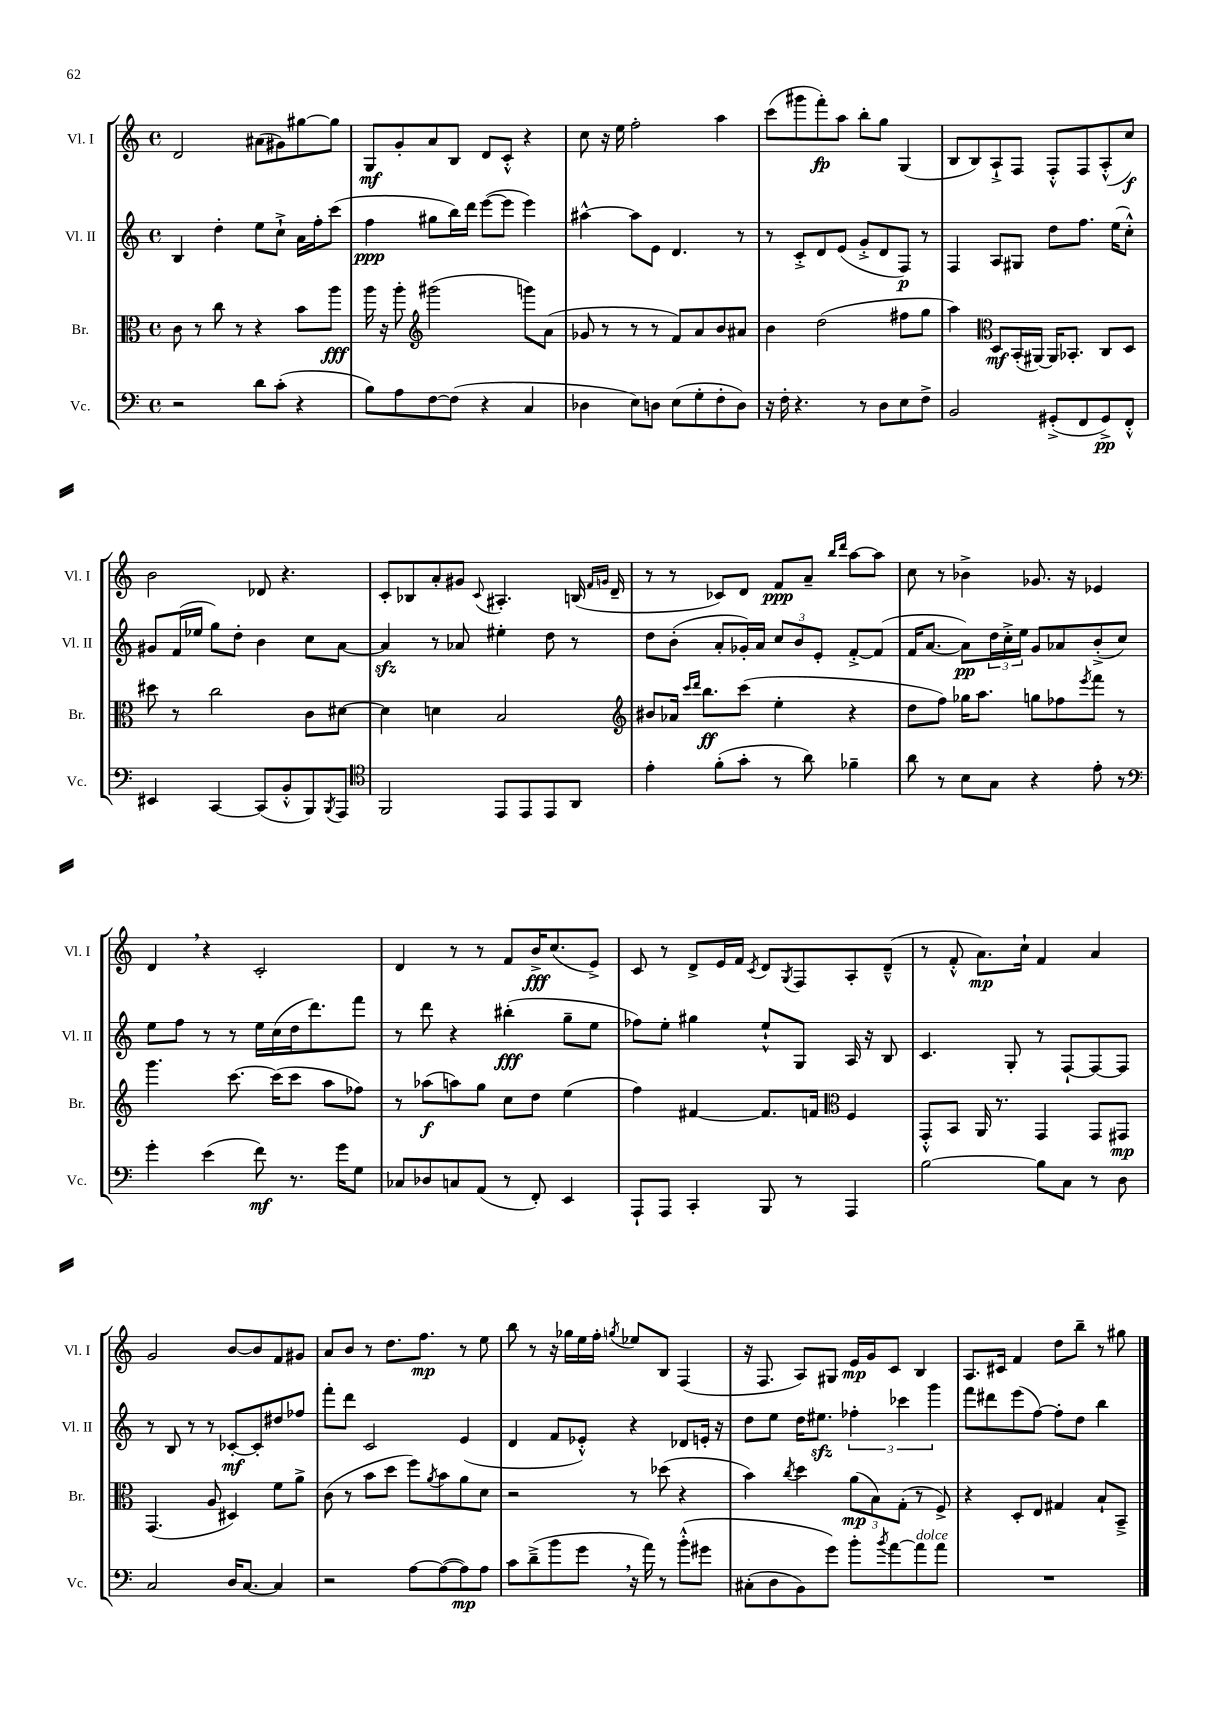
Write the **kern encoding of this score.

**kern	**kern	**kern	**kern
*staff4	*staff3	*staff2	*staff1
*clefF4	*clefC3	*clefG2	*clefG2
*k[]	*k[]	*k[]	*k[]
*M4/4	*M4/4	*M4/4	*M4/4
*met(c)	*met(c)	*met(c)	*met(c)
2r	8c	4B	2d
.	8r	.	.
.	8cc	4dd'	.
.	8r	.	.
8d	4r	8ee	(8a#
(8c'	.	8cc`^	8g#)
4r	8b	16a	[8gg#
.	.	16ff'	.
.	8aa	(8ccc	8gg#]
=	=	=	=
8B)	16aa	4ff	8G
.	16r	.	.
8A	8aa'	.	8g'
*	*clefG2	*	*
[8F	(2ggg#	8gg#	8a
(8F]	.	16bb)	8B
.	.	16ddd	.
4r	.	([8eee	8d
.	.	8eee]	8c'^^
4C	8ggg)	4eee)	4r
.	(8a	.	.
=	=	=	=
4D-	8g-	[4aa#^^	8cc
.	8r	.	16r
.	.	.	16ee
8E)	8r	8aa#]	2ff'
8D	8r	8e	.
(8E	8f)	4.d	.
8G'	8a	.	.
8F'	8b	.	4aa
8D)	8a#	8r	.
=	=	=	=
16r	4b	8r	(8ccc
16F'	.	.	.
4.r	.	8c'^	8ggg#
.	(2dd	8d	8fff')
.	.	(8e	8aa
8r	.	8g'^	8bb'
8D	.	8d	8gg
8E	8ff#	8F)	(4G
8F^	8gg	8r	.
=	=	=	=
2BB	4aa)	4F	8B
.	.	.	8B)
*	*clefC3	*	*
.	8D	8A	8A`^
.	(16BB'	8G#	8F
.	[16AA#)	.	.
(8GG#'^	16AA#]	8dd	8F'^^
.	8.BB-'	.	.
8FF	.	8.ff	8F
8GG#^)	8C	.	(8A'^^
.	.	(16ee	.
8FF'^^	8D	8cc'^^)	8cc)
=	=	=	=
4EE#	8dd#	8g#	2b
.	8r	(16f	.
.	.	16ee-	.
[4CC	2cc	8gg)	.
.	.	8dd'	.
(8CC]	.	4b	8d-
8BB'^^	.	.	4.r
8BBB)	8c	8cc	.
8qBBB	.	.	.
8AAA	[8d#	[8a	.
=	=	=	=
*clefC4	*	*	*
2FF	4d#]	4a]	8c'
.	.	.	8B-
.	4d	8r	8a'
.	.	8a-	8g#
.	.	.	8qqc
8EE	2B	4ee#'	4.A#'
8EE	.	.	.
8EE	.	8dd	.
8AA	.	8r	(16B
.	.	.	16qqf
.	.	.	16qqg
.	.	.	16d~
=	=	=	=
*	*clefG2	*	*
4e'	8b#	8dd	8r
.	16a-	(8b'	8r
.	16qqccc	.	.
.	16qqddd	.	.
.	8.bb	.	.
(8f'	.	8a'	8c-)
8g'	(8ccc	16g-')	8d
.	.	16a	.
8r	4ee'	12cc	8f
.	.	12b	.
8a)	.	.	8a~
.	.	12e'	.
.	.	.	16qqbb
.	.	.	16qqddd
4f-~	4r	[8f'^	[8aa
.	.	(8f]	8aa]
=	=	=	=
8a	8dd	16f	8cc
.	.	[8.a	.
8r	8ff)	.	8r
8B	16gg-	8a])	4b-^
.	8.aa	.	.
8G	.	24dd	.
.	.	24cc'^	.
.	.	24ee	.
4r	8gg	8g	8.g-
.	8ff-	8a-	.
.	.	.	16r
.	8qeee	.	.
8e'	8fff	(8b'^	4e-
8r	8r	8cc)	.
=	=	=	=
*clefF4	*	*	*
4g'	4.ggg	8ee	4d
.	.	8ff	.
(4e	.	8r	4r
.	[8.ccc	8r	.
8f)	.	16ee	2c'
.	(16ccc]	(16cc	.
8.r	8ccc	16dd	.
.	.	8.ddd)	.
.	8aa	.	.
16g	.	.	.
8G	8ff-)	8fff	.
=	=	=	=
8C-	8r	8r	4d
8D-	(8aa-	8ddd	.
8C	8aa)	4r	8r
(8AA	8gg	.	8r
8r	8cc	(4bb#'	8f
8FF')	8dd	.	16b^
.	.	.	(8.cc
4EE	(4ee	8gg~	.
.	.	8ee	8e^)
=	=	=	=
8AAA`	4ff)	8ff-)	8c
8AAA	.	8ee'	8r
4CC'	[4f#	4gg#	8d^
.	.	.	16e
.	.	.	16f
.	.	.	8qc
8BBB	8.f#]	8ee`^^	8d
.	.	.	8qG
8r	.	8G	8F
.	16f	.	.
*	*clefC3	*	*
4AAA	4F	16A	8A'
.	.	16r	.
.	.	8B	(8d~^^
=	=	=	=
[2B	8GG'^^	4.c	8r
.	8BB	.	8f'^^
.	16AA	.	8.a)
.	8.r	.	.
.	.	8G'	.
.	.	.	16cc`
8B]	4GG	8r	4f
8C	.	[8F`	.
8r	8GG	8F_	4a
8D	8GG#	8F]	.
=	=	=	=
2C	(4.GG	8r	2g
.	.	8B	.
.	.	8r	.
.	8A	8r	.
16D	4D#)	[8c-'	[8b
[8.C	.	.	.
.	.	8c-']	8b]
4C]	8f	8dd#	8f
.	8a^	8ff-	8g#
=	=	=	=
2r	(8c	8fff'	8a
.	8r	8ddd	8b
.	8b	2c	8r
.	8dd	.	8.dd
[8A	8ff)	.	.
.	.	.	8.ff
.	8qa	.	.
(8A_	8b	.	.
8A])	8a	(4e	8r
8A	8d	.	8ee
=	=	=	=
8c	2r	4d	8bb
(8d~^	.	.	8r
8b	.	8f	16r
.	.	.	16gg-
8g	.	8e-'^^)	16ee
.	.	.	16ff'
.	.	.	8qgg
16r	8r	4r	8ee-
16a)	.	.	.
8r	(8dd-	.	8B
&(8b'^^	4r	8d-	(4F
8g#	.	16e'	.
.	.	16r	.
=	=	=	=
(8C#'	4b)	8dd	16r
.	.	.	8.F
8D	.	8ee	.
.	8qcc	.	.
8BB)	4dd	16dd	8A)
.	.	8.ee#	.
8g&)	.	.	8G#
8b'	(12a	6ff-'	16e
.	.	.	16g
.	12B)	.	.
8qb	.	.	.
[8a	.	.	8c
.	(12G'	6ccc-	.
8a]	8r	.	4B
.	.	6ggg	.
8a	8F^)	.	.
=	=	=	=
1r	4r	8fff	8.A
.	.	8ddd#	.
.	.	.	16c#
.	8D'	(8eee	4f
.	8E	[8ff)	.
.	4G#	8ff']	8dd
.	.	8dd	8bb~
.	8B`	4bb	8r
.	8BB~^	.	8gg#
==	==	==	==
*-	*-	*-	*-
